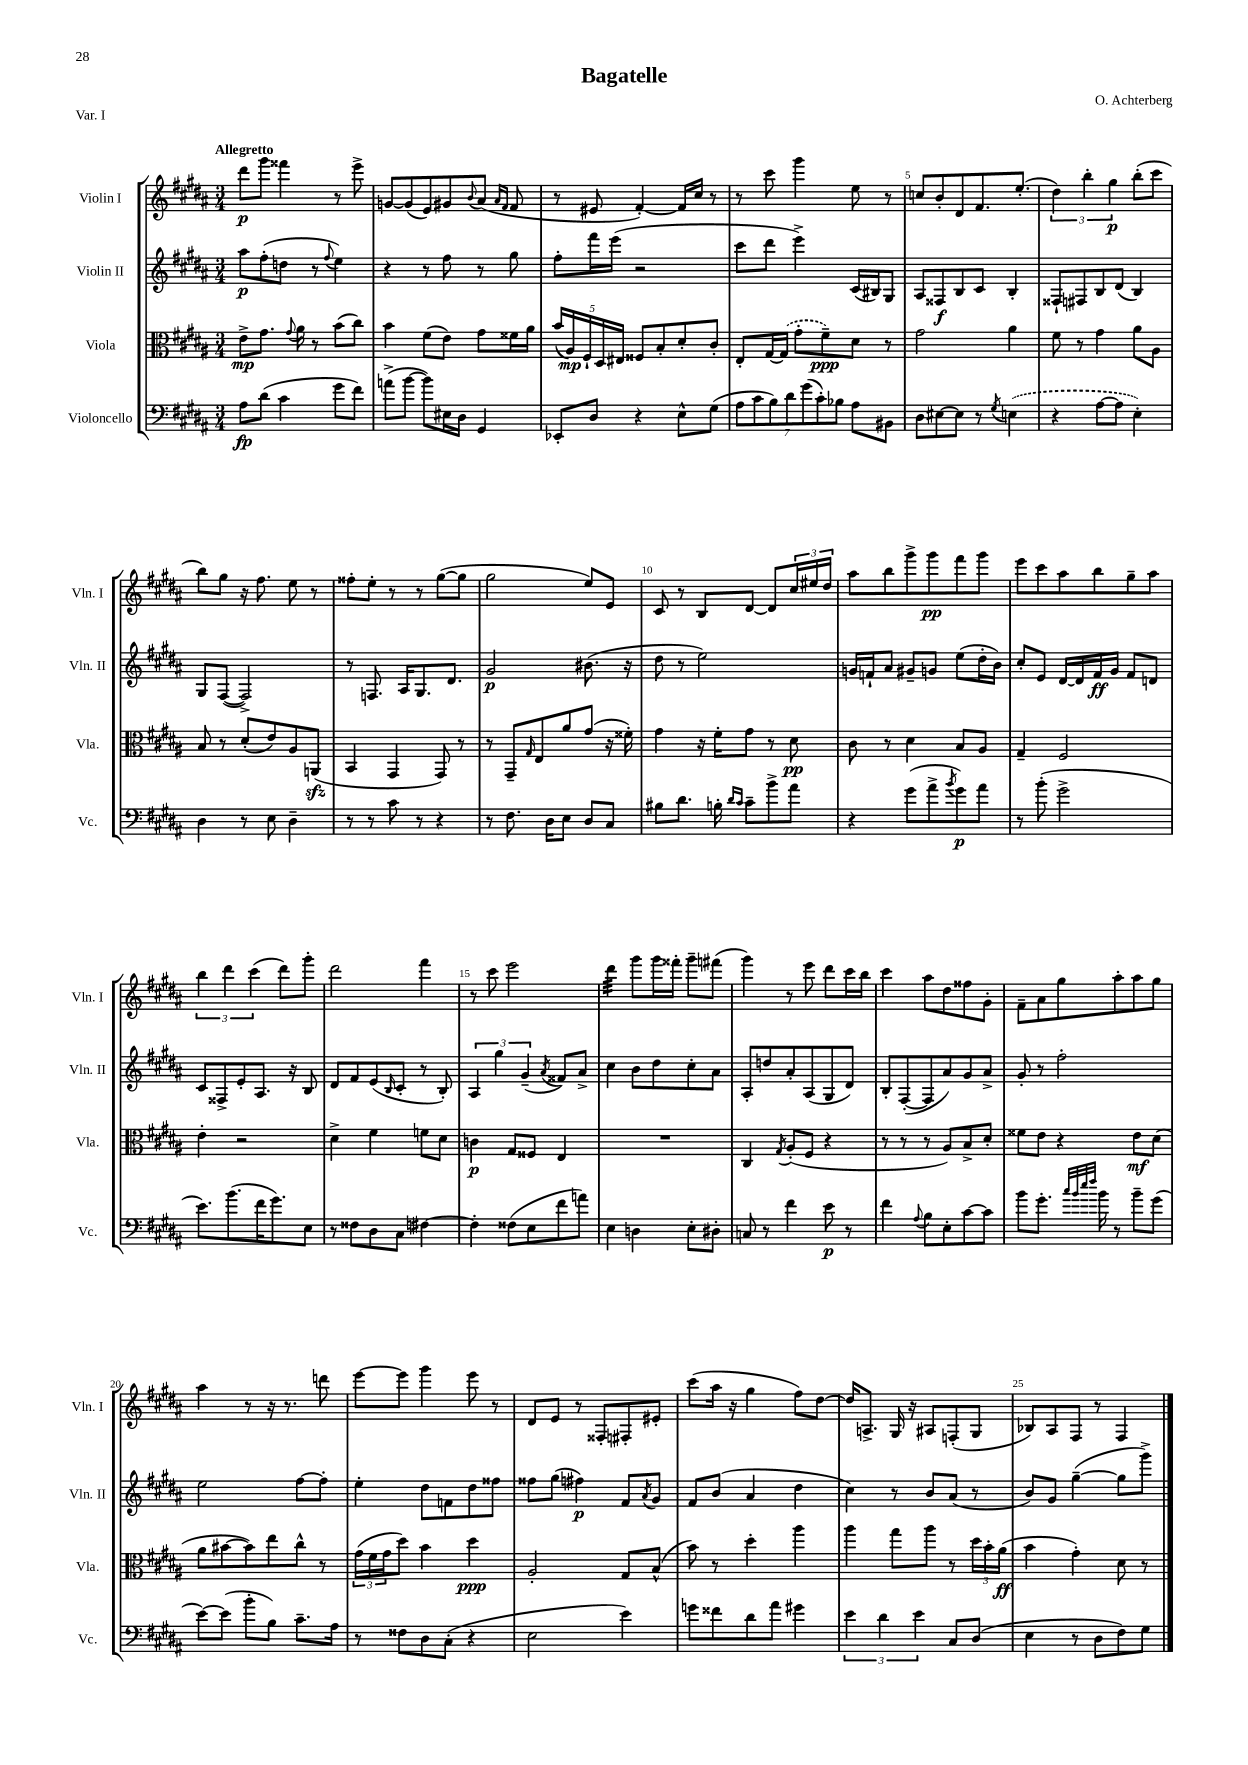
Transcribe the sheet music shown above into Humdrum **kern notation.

**kern	**dynam	**kern	**dynam	**kern	**dynam	**kern	**dynam
*part4	*part4	*part3	*part3	*part2	*part2	*part1	*part1
*staff4	*staff4	*staff3	*staff3	*staff2	*staff2	*staff1	*staff1
*I"Violoncello	*	*I"Viola	*	*I"Violin II	*	*I"Violin I	*
*I'Vc.	*	*I'Vla.	*	*I'Vln. II	*	*I'Vln. I	*
*clefF4	*	*clefC3	*	*clefG2	*	*clefG2	*
*k[f#c#g#d#a#]	*	*k[f#c#g#d#a#]	*	*k[f#c#g#d#a#]	*	*k[f#c#g#d#a#]	*
*M3/4	*	*M3/4	*	*M3/4	*	*M3/4	*
=1	=1	=1	=1	=1	=1	=1	=1
!	!	!	!	!	!	!LO:TX:a:B:t=Allegretto	!
8A#\L	fp	8e^\L	mp	8aa#\L	p	8ddd#\L	p
(8d#\J	.	8.g#\J	.	(8ff#'\	.	8ggg#\J	.
4c#\	.	.	.	8ddn\J	.	4fff##X\	.
.	.	8qqg#/	.	.	.	.	.
.	.	16a#\	.	.	.	.	.
.	.	8r	.	8r	.	.	.
.	.	.	.	8qqff#/	.	.	.
8g#\L	.	(8b\L	.	4ee\)	.	8r	.
8f#\J)	.	8cc#\J)	.	.	.	8eee^\	.
=2	=2	=2	=2	=2	=2	=2	=2
(8an^\L	.	4b\	.	4r	.	[8gn/L	.
[8b\J	.	.	.	.	.	(8g/]	.
8b\L])	.	(8f#\L	.	8r	.	8e/)	.
16E#X\L	.	8e\J)	.	8ff#\	.	8g#X/	.
16D#\JJ	.	.	.	.	.	.	.
.	.	.	.	.	.	8qqb/	.
4GG#/	.	8g#\L	.	8r	.	(8a#/J	.
.	.	.	.	.	.	16qqa#/LL	.
.	.	.	.	.	.	16qqf#/JJ	.
.	.	16f##X\L	.	8gg#\	.	8f#/	.
.	.	16a#\JJ	.	.	.	.	.
=3	=3	=3	=3	=3	=3	=3	=3
8EE-X'/L	.	(20b/LL	.	8ff#'\L	.	8r	.
.	.	20A#/)	mp	.	.	.	.
.	.	20F#`/	.	.	.	.	.
8D#/J	.	.	.	16fff#\L	.	8e#X/	.
.	.	20D#/	.	.	.	.	.
.	.	.	.	(16eee\JJ	.	.	.
.	.	20E#X/JJ	.	.	.	.	.
4r	.	8F##X/L	.	2r	.	[4f#'/)	.
.	.	8B'/	.	.	.	.	.
8E^^\L	.	8d#'/	.	.	.	16f#/LL]	.
.	.	.	.	.	.	16cc#/JJ	.
(8G#\J	.	8c#'/J	.	.	.	8r	.
=4	=4	=4	=4	=4	=4	=4	=4
14A#\L	.	8E'/L	.	8ccc#\L	.	8r	.
14c#\	.	.	.	.	.	.	.
.	.	[16G#/L	.	8ddd#\J	.	8ccc#\	.
14B\)	.	.	.	.	.	.	.
.	.	(16G#/JJ]	.	.	.	.	.
14d#\	.	.	.	.	.	.	.
.	.	8g#'\L	.	4eee^\)	.	4ggg#\	.
(14g#\	.	.	.	.	.	.	.
14c#'\)	.	.	.	.	.	.	.
.	.	8f#~\)	ppp	.	.	.	.
14B-X\J	.	.	.	.	.	.	.
8A#\L	.	8d#\J	.	(16c#/LL	.	8ee\	.
.	.	.	.	16B#X/J)	.	.	.
8BB#X\J	.	8r	.	8G#/J	.	8r	.
=5	=5	=5	=5	=5	=5	=5	=5
8D#\L	.	2g#\	.	8A#/L	.	8ccn/L	.
[8E#X\	.	.	.	8F##X/	f	8b'/	.
8E#\J]	.	.	.	8B/	.	8d#/	.
8r	.	.	.	8c#/J	.	8.f#/	.
8qG#/	.	.	.	.	.	.	.
(4En\	.	4a#\	.	4B'/	.	.	.
.	.	.	.	.	.	(8.ee'/J	.
=6	=6	=6	=6	=6	=6	=6	=6
4r	.	8f#\	.	8F##X`/L	.	6dd#\)	.
.	.	8r	.	8F#X/	.	.	.
.	.	.	.	.	.	6bb'\	.
[8A#\L	.	4g#\	.	8B/	.	.	.
.	.	.	.	.	.	6gg#\	p
8A#\J]	.	.	.	(8d#/J	.	.	.
4E'\)	.	8a#\L	.	4B/)	.	(8bb'\L	.
.	.	8A#\J	.	.	.	8ccc#\J	.
!!LO:LB:g=z
=7	=7	=7	=7	=7	=7	=7	=7
4D#\	.	8B/	.	8G#/L	.	8bb\L)	.
.	.	8r	.	([8F#/J	.	8gg#\J	.
8r	.	(8d#'/L	.	2F#^/])	.	16r	.
.	.	.	.	.	.	8.ff#\	.
8E\	.	8e/)	.	.	.	.	.
4D#~\	.	8A#/	.	.	.	8ee\	.
.	.	(8AAnzz/J	.	.	.	8r	.
=8	=8	=8	=8	=8	=8	=8	=8
8r	.	4BB/	.	8r	.	8ff##X'\L	.
8r	.	.	.	8.Fn/	.	8ee'\J	.
8c#\	.	4GG#/	.	.	.	8r	.
.	.	.	.	16A#/KL	.	.	.
8r	.	.	.	8.G#/	.	8r	.
4r	.	8GG#/)	.	.	.	([8gg#\L	.
.	.	.	.	8.d#/J	.	.	.
.	.	8r	.	.	.	8gg#\J]	.
=9	=9	=9	=9	=9	=9	=9	=9
8r	.	8r	.	2g#/	p	2gg#\	.
8.F#\	.	8GG#~/L	.	.	.	.	.
.	.	16qqG#/	.	.	.	.	.
.	.	8E/	.	.	.	.	.
16D#\KL	.	.	.	.	.	.	.
8E\J	.	8a#/	.	.	.	.	.
8D#/L	.	(8g#/J	.	(8.b#X\	.	8ee/L)	.
8C#/J	.	16r	.	.	.	8e/J	.
.	.	16f##X'\)	.	16r	.	.	.
=10	=10	=10	=10	=10	=10	=10	=10
8B#X\L	.	4g#\	.	8dd#\	.	8c#/	.
8.d#\J	.	.	.	8r	.	8r	.
.	.	16r	.	2ee\)	.	8B/L	.
16Bn'\	.	16f#'\KL	.	.	.	.	.
16qqd#/LL	.	.	.	.	.	.	.
16qqc#/JJ	.	.	.	.	.	.	.
8c#~\L	.	8g#\J	.	.	.	[8d#/J	.
8b^\	.	8r	.	.	.	8d#/L]	.
8a#\J	.	8d#\	pp	.	.	24cc#/L	.
.	.	.	.	.	.	24ee#X/	.
.	.	.	.	.	.	24dd#/JJ	.
=11	=11	=11	=11	=11	=11	=11	=11
4r	.	8c#\	.	16gn/LL	.	8aa#\L	.
.	.	.	.	16fn`/J	.	.	.
.	.	8r	.	8a#/J	.	8bb\	.
(8g#\L	.	4d#\	.	8g#X~/L	.	8ggg#^\	.
8a#^\	.	.	.	8gn/J	.	8ggg#\	pp
8qb/	.	.	.	.	.	.	.
8g#\)	p	8B/L	.	(8ee\L	.	8fff#\	.
8a#\J	.	8A#/J	.	16dd#'\L	.	8ggg#\J	.
.	.	.	.	16b\JJ)	.	.	.
=12	=12	=12	=12	=12	=12	=12	=12
8r	.	4G#~/	.	8cc#'/L	.	8eee\L	.
(8b'\	.	.	.	8e/J	.	8ccc#\	.
2g#^\	.	2F#/	.	[16d#/LL	.	8aa#\	.
.	.	.	.	16d#/]	.	.	.
.	.	.	.	16f#/	ff	8bb\	.
.	.	.	.	16g#/JJ	.	.	.
.	.	.	.	8f#/L	.	8gg#~\	.
.	.	.	.	8dn/J	.	8aa#\J	.
!!LO:LB:g=z
=13	=13	=13	=13	=13	=13	=13	=13
8.e\L)	.	4e'\	.	8c#/L	.	6bb\	.
.	.	.	.	8F##X^/	.	.	.
.	.	.	.	.	.	6ddd#\	.
(8.b\	.	.	.	.	.	.	.
.	.	2r	.	8e'/	.	.	.
.	.	.	.	.	.	(6ccc#\	.
16f#\K	.	.	.	8.A#/J	.	.	.
8.g#\)	.	.	.	.	.	.	.
.	.	.	.	.	.	8ddd#\L)	.
.	.	.	.	16r	.	.	.
8E\J	.	.	.	8B/	.	8ggg#'\J	.
=14	=14	=14	=14	=14	=14	=14	=14
8r	.	4d#^\	.	8d#/L	.	2ddd#\	.
8F##X\L	.	.	.	8f#/	.	.	.
8D#\	.	4f#\	.	(8e/	.	.	.
.	.	.	.	16qqB/	.	.	.
8C#\J	.	.	.	8c#'/J	.	.	.
[4F#X\	.	8fn\L	.	8r	.	4fff#\	.
.	.	8d#\J	.	8B'/)	.	.	.
=15	=15	=15	=15	=15	=15	=15	=15
4F#'\]	.	4cn\	p	6A#/	.	8r	.
.	.	.	.	.	.	8ccc#\	.
.	.	.	.	6gg#\	.	.	.
(8F##X\L	.	8G#/L	.	.	.	2eee\	.
.	.	.	.	(6g#~/	.	.	.
8E\	.	8F##X/J	.	.	.	.	.
.	.	.	.	8qa#/	.	.	.
8f#\	.	4E/	.	8f##X/L)	.	.	.
8an\J)	.	.	.	8a#^/J	.	.	.
=16	=16	=16	=16	=16	=16	=16	=16
*	*	*	*	*	*	*tremolo	*
4E\	.	2.r	.	4cc#\	.	32ddd#\LLL	.
.	.	.	.	.	.	32ddd#\	.
.	.	.	.	.	.	32ddd#\	.
.	.	.	.	.	.	32ddd#\	.
.	.	.	.	.	.	32ddd#\	.
.	.	.	.	.	.	32ddd#\	.
.	.	.	.	.	.	32ddd#\	.
.	.	.	.	.	.	32ddd#\JJJ	.
*	*	*	*	*	*	*Xtremolo	*
4Dn\	.	.	.	8b\L	.	8ggg#\L	.
.	.	.	.	8dd#\	.	16ggg#\L	.
.	.	.	.	.	.	16fff##X'\JJ	.
8E'\L	.	.	.	8cc#'\	.	8ggg#~\L	.
8D#X'\J	.	.	.	8a#\J	.	(8fff#X\J	.
=17	=17	=17	=17	=17	=17	=17	=17
8Cn/	.	4C#/	.	8A#'/L	.	4ggg#\)	.
8r	.	.	.	8ddn/	.	.	.
.	.	8qG#/	.	.	.	.	.
4f#\	.	(8A#'/L	.	8a#'/	.	8r	.
.	.	8F#/J	.	(8A#/	.	8eee\	.
8e\	p	4r	.	8G#/	.	8ddd#\L	.
8r	.	.	.	8d#/J)	.	16ccc#\L	.
.	.	.	.	.	.	16bb\JJ	.
=18	=18	=18	=18	=18	=18	=18	=18
4f#\	.	8r	.	8B'/L	.	4ccc#\	.
.	.	8r	.	([8F#'/	.	.	.
8qqA#/	.	.	.	.	.	.	.
8B\L	.	8r	.	8F#/]	.	8aa#\L	.
8E'\	.	8A#/L)	.	8a#/)	.	8dd#\	.
[8c#\	.	8B^/	.	8g#/	.	8ff##X\	.
8c#\J]	.	8d#'/J	.	8a#^/J	.	8g#'\J	.
=19	=19	=19	=19	=19	=19	=19	=19
8b\L	.	8f##X\L	.	8g#'/	.	8f#~\L	.
8.g#'\J	.	8e\J	.	8r	.	8a#\	.
.	.	4r	.	2ff#'\	.	8gg#\	.
32qqcc#/LLL	.	.	.	.	.	.	.
32qqb/	.	.	.	.	.	.	.
32qqee/	.	.	.	.	.	.	.
32qqff#/JJJ	.	.	.	.	.	.	.
16b\	.	.	.	.	.	.	.
8r	.	.	.	.	.	8aa#'\	.
8b~\L	.	8e\L	mf	.	.	8aa#\	.
(8g#\J	.	(8d#\J	.	.	.	8gg#\J	.
!!LO:LB:g=z
=20	=20	=20	=20	=20	=20	=20	=20
[8e\L)	.	8a#\L	.	2ee\	.	4aa#\	.
(8e\J]	.	[8b#X\	.	.	.	.	.
8b'\L	.	8b#\])	.	.	.	8r	.
8B\J)	.	8ee\	.	.	.	16r	.
.	.	.	.	.	.	8.r	.
8.c#~\L	.	8cc#^^\J	.	[8ff#\L	.	.	.
.	.	8r	.	8ff#'\J]	.	8dddn\	.
16A#\Jk	.	.	.	.	.	.	.
=21	=21	=21	=21	=21	=21	=21	=21
8r	.	(24g#\LL	.	4ee'\	.	[8eee\L	.
.	.	24f#\	.	.	.	.	.
.	.	24g#\J	.	.	.	.	.
8F##X\L	.	8dd#\J)	.	.	.	8eee\J]	.
8D#\	.	4b\	.	8dd#\L	.	4ggg#\	.
(8C#'\J	.	.	.	8fn\	.	.	.
4r	.	4dd#\	ppp	8dd#\	.	8eee\	.
.	.	.	.	8ff##X\J	.	8r	.
=22	=22	=22	=22	=22	=22	=22	=22
2E\	.	2A#'/	.	8ff##X\L	.	8d#/L	.
.	.	.	.	(8gg#\J	.	8e/J	.
.	.	.	.	4ff#X\)	p	8r	.
.	.	.	.	.	.	8F##X'/L	.
4e\)	.	8G#/L	.	8f#/L	.	8F#X'/	.
.	.	.	.	8qa#/	.	.	.
.	.	(8B^^/J	.	8g#/J	.	8e#X'/J	.
=23	=23	=23	=23	=23	=23	=23	=23
8gn\L	.	8b\)	.	8f#/L	.	(8ccc#\L	.
8f##X\	.	8r	.	(8b/J	.	16aa#\Jk	.
.	.	.	.	.	.	16r	.
8d#\	.	4dd#'\	.	4a#/	.	4gg#\	.
8a#\J	.	.	.	.	.	.	.
4g#X\	.	4aa#\	.	4dd#\	.	8ff#\L)	.
.	.	.	.	.	.	[8dd#\J	.
=24	=24	=24	=24	=24	=24	=24	=24
6e\	.	4aa#\	.	4cc#\)	.	16dd#/KL]	.
.	.	.	.	.	.	8.An^/J	.
6d#\	.	.	.	.	.	.	.
.	.	8gg#\L	.	8r	.	16G#/	.
.	.	.	.	.	.	16r	.
6e\	.	.	.	.	.	.	.
.	.	8aa#\J	.	8b/L	.	8A#X/L	.
8C#/L	.	8r	.	(8a#/J	.	(8Fn'/	.
(8D#/J	.	24dd#\LL	.	8r	.	8G#/J	.
.	.	24b'\	.	.	.	.	.
.	.	(24a#\JJ	ff	.	.	.	.
=25	=25	=25	=25	=25	=25	=25	=25
4E\	.	4b\	.	8b/L)	.	8B-X/L)	.
.	.	.	.	8g#/J	.	8A#/	.
8r	.	4g#'\)	.	([4gg#~\	.	8F#/J	.
8D#\L	.	.	.	.	.	8r	.
8F#\)	.	8d#\	.	8gg#\L]	.	4F#/	.
8G#\J	.	8r	.	8ggg#^\J)	.	.	.
==	==	==	==	==	==	==	==
*-	*-	*-	*-	*-	*-	*-	*-
